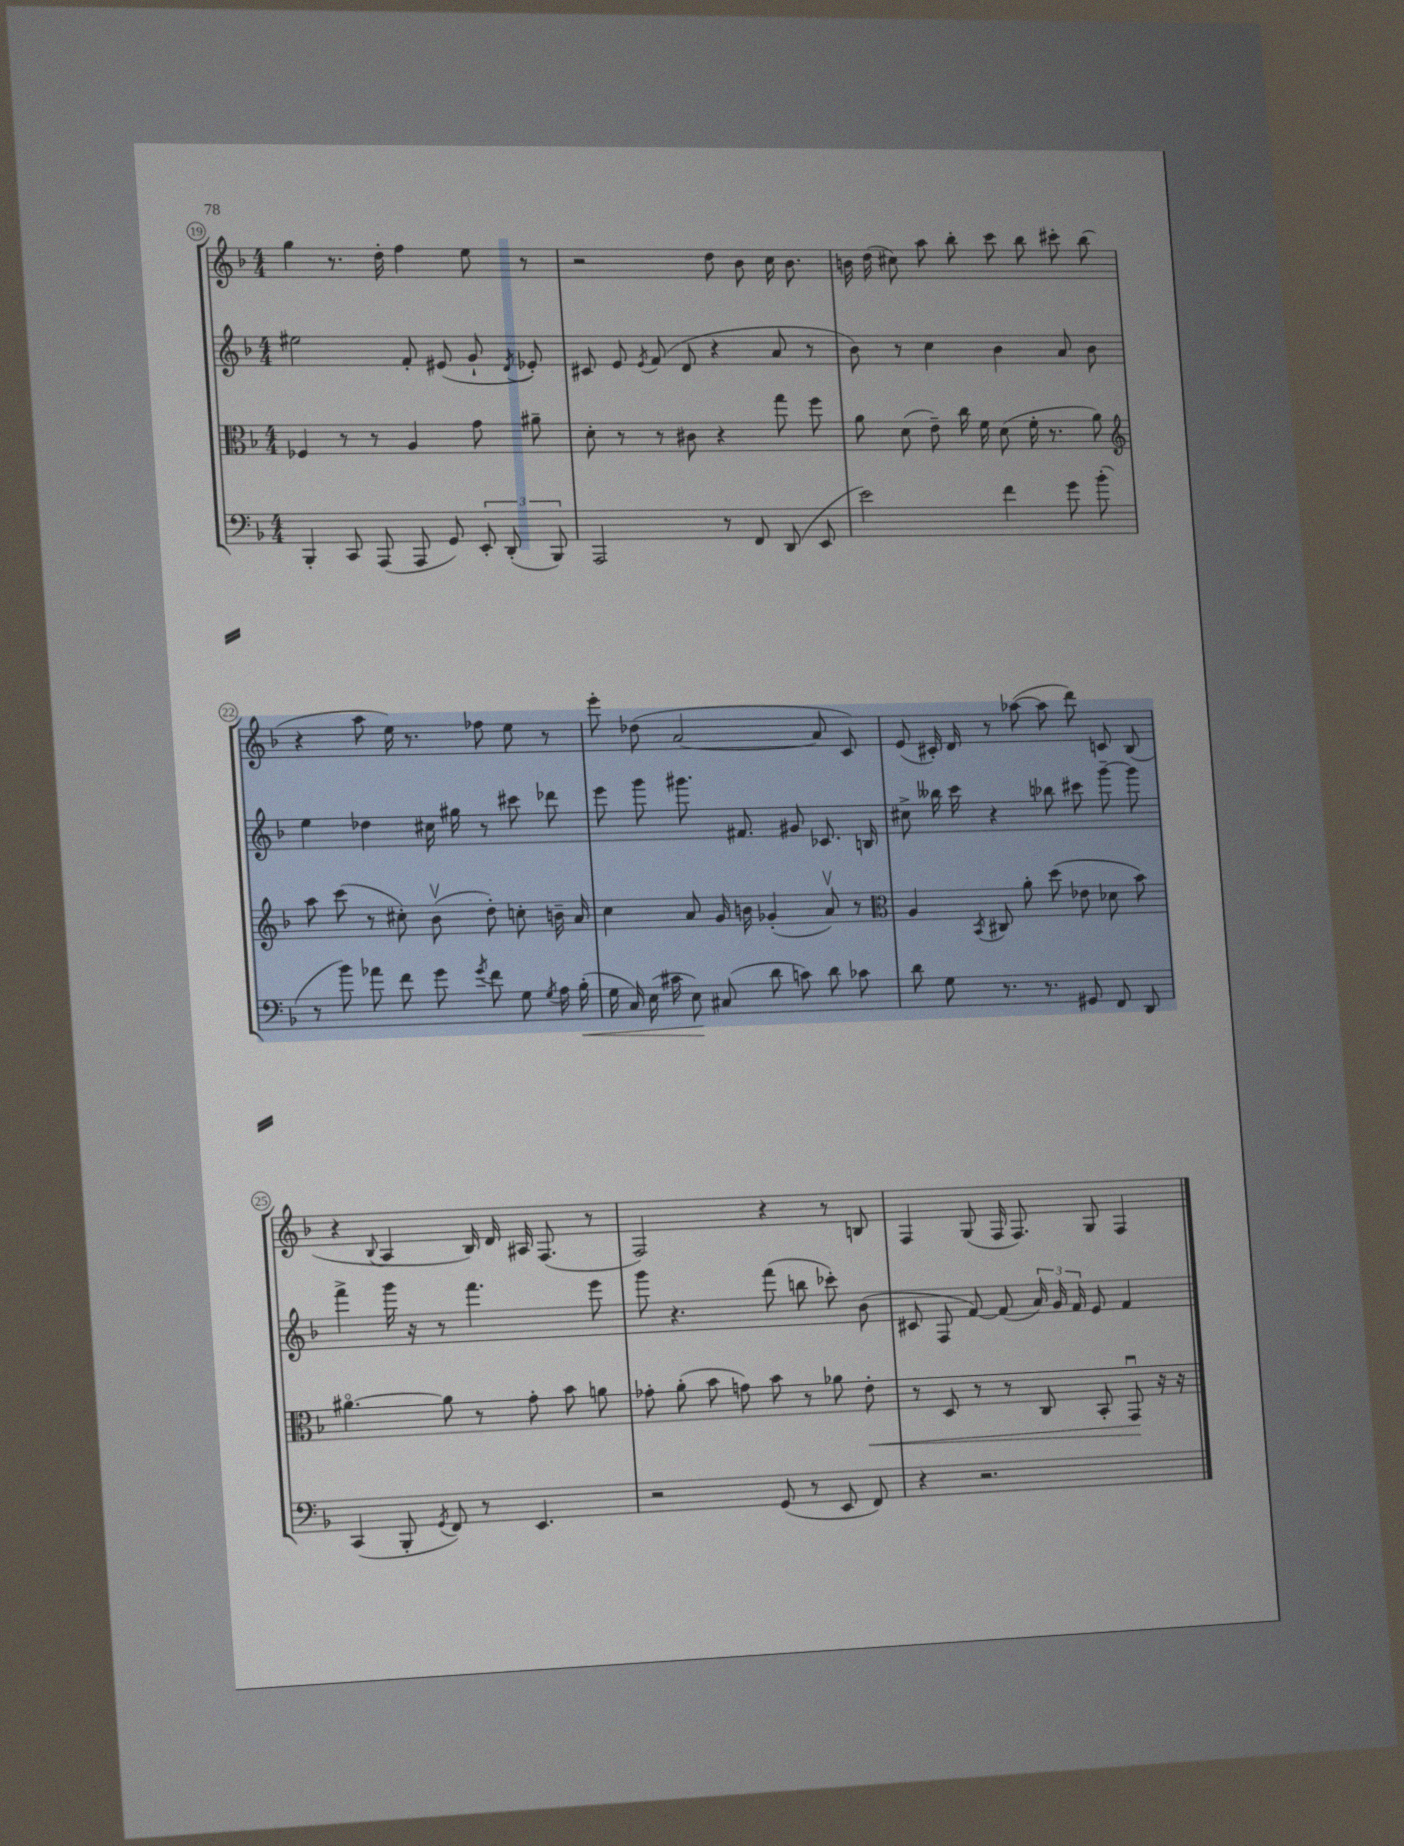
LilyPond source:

<<
\new StaffGroup <<
\new Staff = "s0" {
    \clef treble \key f \major \numericTimeSignature \time 4/4
    \autoBeamOff g''4 r8. d''16-. f''4 e''8 r8 |
    r2 d''8 bes'8 c''16 bes'8. |
    b'16 d''16( cis''8) a''8 bes''8-. c'''8 bes''8 cis'''8-. bes''8( |
    r4 a''8 e''16) r8. fes''8 e''8 r8 |
    e'''8-. des''8( a'2~ a'8 c'8) |
    e'8( cis'16-.) d'16 r8 aes''8~( aes''8 d'''8) c'8 bes8( |
    r4 \appoggiatura { bes8 } a4 bes16) d'16 ais16 f8.( r8 |
    f2) r4 r8 b8 |
    f4 g8( f16 f8.) g8 f4 \bar "|." |
}
\new Staff = "s1" {
    \clef treble \key f \major \numericTimeSignature \time 4/4
    \autoBeamOff eis''2 f'8-. eis'8( g'8-! \acciaccatura { d'8 } ees'8-.) |
    cis'8 e'8 \acciaccatura { e'8 } f'8( d'8 r4 a'8 r8 |
    bes'8) r8 c''4 bes'4 a'8 bes'8 |
    e''4 des''4 cis''16 gis''16 r8 cis'''8 des'''8 |
    e'''8 g'''8 gis'''8. fis'8. gis'8 ces'8. b16 |
    cis''8-> beses''16 c'''16 r4 bes''8 cis'''8 g'''8~-- g'''8 |
    f'''4-> g'''16 r16 r8 f'''4. e'''8 |
    g'''8 r4. f'''8( b''8 ces'''8-.) bes'8( |
    cis'8 f8 f'8~) f'8( \tuplet 3/2 { a'16) g'16 f'16 } e'8 f'4 \bar "|." |
}
\new Staff = "s2" {
    \clef alto \key f \major \numericTimeSignature \time 4/4
    \autoBeamOff fes4 r8 r8 a4 g'8 ais'8-- |
    d'8-. r8 r8 cis'8 r4 g''8 f''8 |
    a'8 d'8( e'8--) c''16 f'16 d'8( f'16-. r8. a'8) |
    \clef treble a''8 c'''8( r8 cis''8-.) bes'8\upbow( d''8-.) c''8-. b'16-- a'16 |
    c''4 a'8 g'16 b'16 ges'4-.( a'8\upbow) r8 |
    \clef alto a4 \acciaccatura { bes,8 } cis8 a'8-. d''8( ees'8 des'8 bes'8) |
    ais'4.~\flageolet ais'8 r8 g'8-. bes'8 a'8 |
    ges'8-. a'8-.( bes'8 g'8) bes'8 r8 aes'8 e'8-.\< |
    r8 d8 r8 r8 c8 bes,8-. g,8\downbow\! r16 r16 \bar "|." |
}
\new Staff = "s3" {
    \clef bass \key f \major \numericTimeSignature \time 4/4
    \autoBeamOff bes,,4-. c,8 a,,8( a,,8 g,8) \tuplet 3/2 { e,8-. d,8-.( bes,,8) } |
    a,,2 r8 f,8 d,8( e,8 |
    e'2) f'4 g'8 bes'8-.( |
    r8 bes'8) aes'8 f'8 g'8 \acciaccatura { g'8 } f'8 g8 \acciaccatura { g8 } a16 bes16-.\<( |
    g16 c16) e16( cis'16 e8\!) cis8( d'8 c'8) d'8 ces'8 |
    d'8 g8 r8. r8. gis,8 f,8 d,8 |
    c,4( bes,,8-. \acciaccatura { g,8 } f,8) r8 e,4. |
    r2 g,8( r8 e,8 f,8) |
    r4 r2. \bar "|." |
}
>>
>>
\layout { \context { \Score currentBarNumber = #19 \override BarNumber.stencil = #(make-stencil-circler 0.1 0.3 ly:text-interface::print) } }
